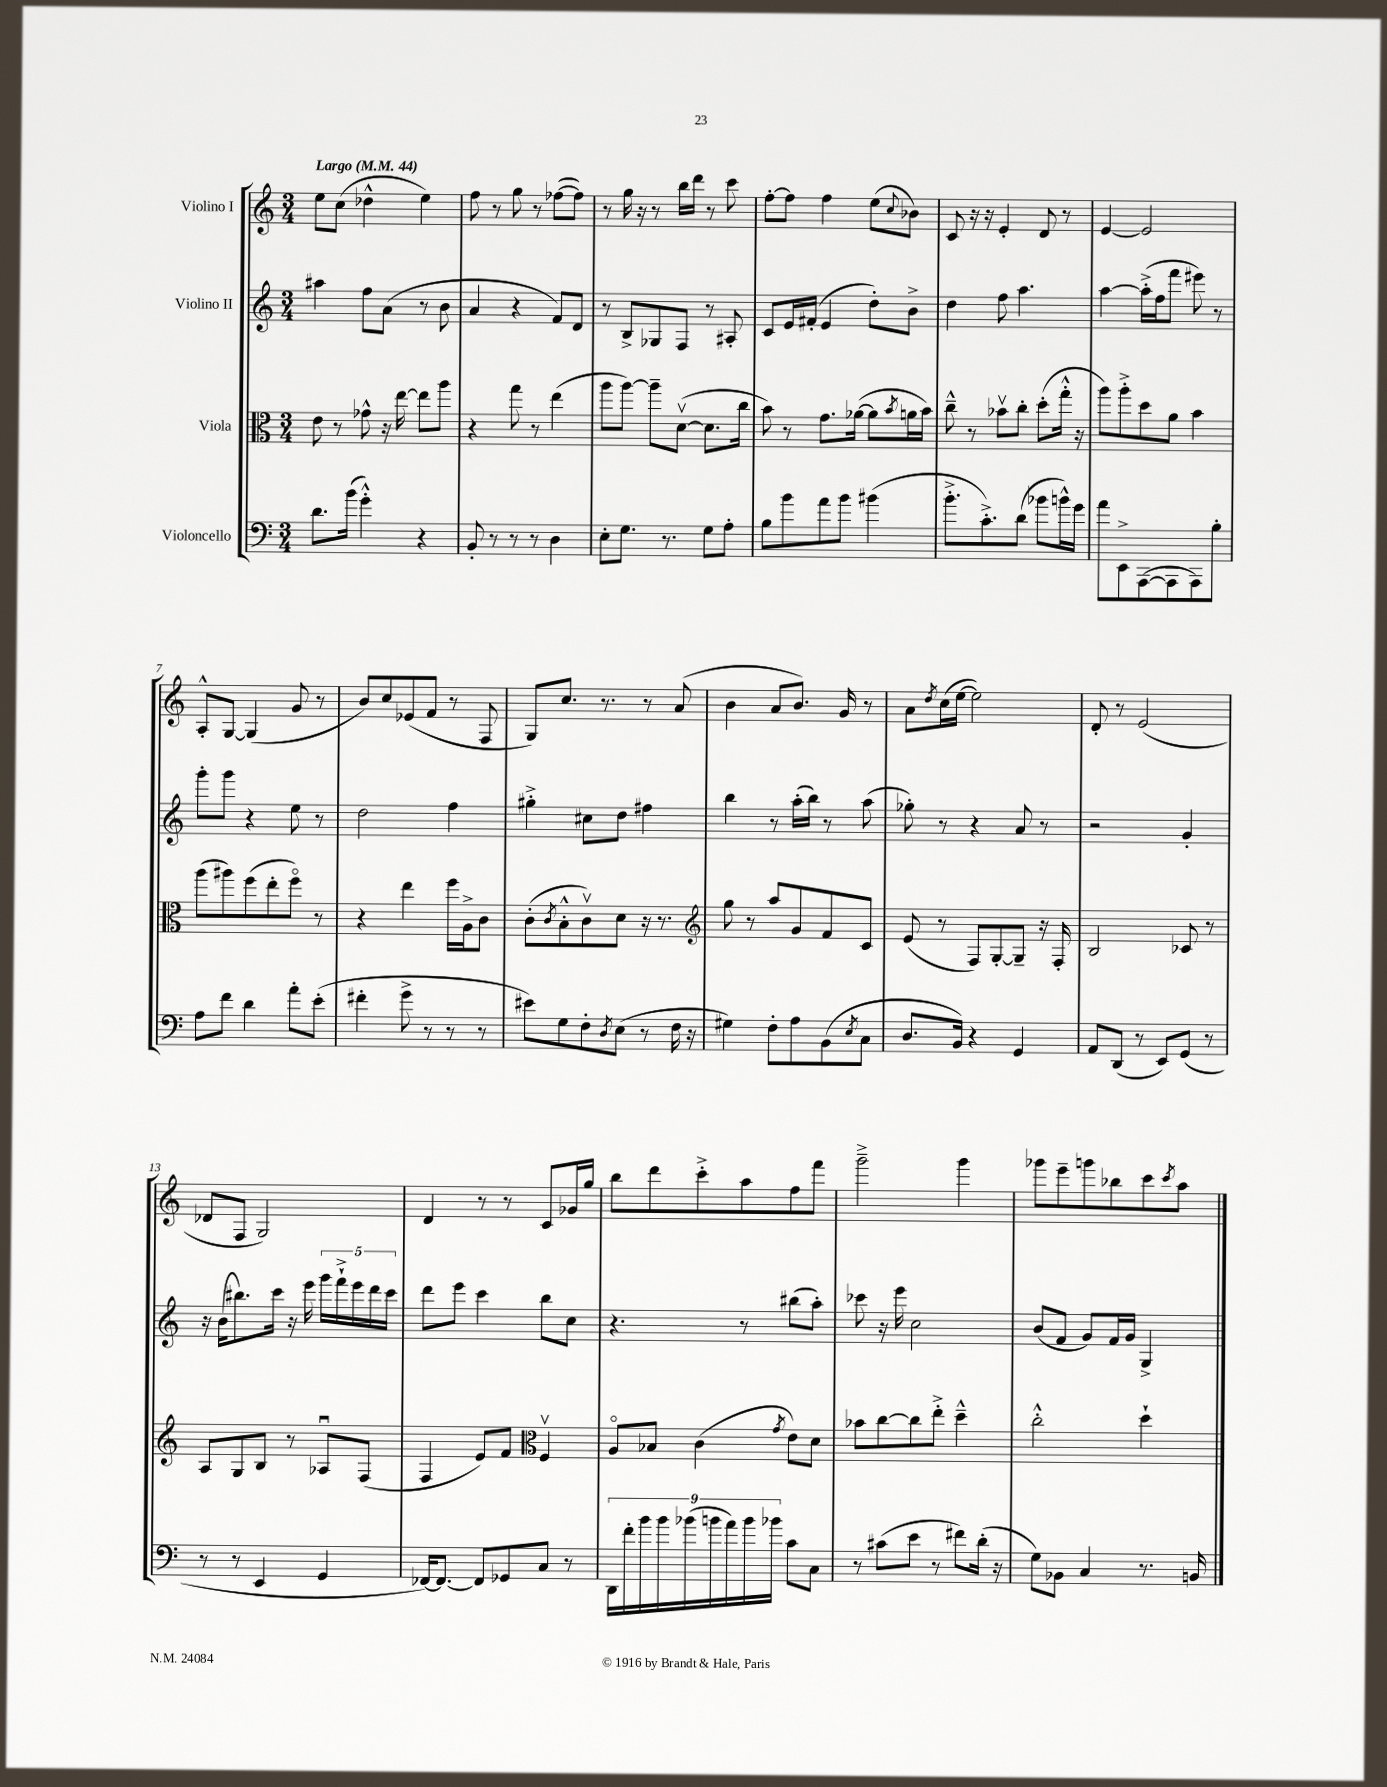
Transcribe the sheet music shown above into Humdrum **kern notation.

**kern	**kern	**kern	**kern
*part4	*part3	*part2	*part1
*staff4	*staff3	*staff2	*staff1
*I"Violoncello	*I"Viola	*I"Violino II	*I"Violino I
*clefF4	*clefC3	*clefG2	*clefG2
*k[]	*k[]	*k[]	*k[]
*M3/4	*M3/4	*M3/4	*M3/4
*MM44	*MM44	*MM44	*MM44
=1	=1	=1	=1
!	!	!	!LO:TX:a:B:t=Largo
8.d\L	8e\	4aa#X\	8ee\L
.	8r	.	(8cc\J
(16b\Jk	.	.	.
4g'^^\)	8g-X^^\	8ff\L	4dd-X^^\
.	16r	(8a\J	.
.	[16ee\	.	.
4r	8ee\L]	8r	4ee\)
.	8aa\J	8b\	.
=2	=2	=2	=2
8BB'/	4r	4a/	8ff\
8r	.	.	8r
8r	8gg\	4r	8gg\
8r	8r	.	8r
4D\	(4ee\	8f/L)	([8ff-X\L
.	.	8d/J	8ff-\J])
=3	=3	=3	=3
8E'\L	8aa\L	8r	8r
8.G\J	[8aa\J)	8B^/L	16gg\
.	.	.	16r
.	8aa~\L]	8G-X/	8r
8.r	.	.	.
.	([8dv\J	8F/J	16bb\LL
.	.	.	16ddd\JJ
8G\L	8.d\L]	8r	8r
8A'\J	.	8A#X'/	8ccc\
.	16cc\Jk	.	.
=4	=4	=4	=4
8B\L	8b\)	8c/L	[8ff'\L
8b\	8r	16e/L	8ff\J]
.	.	(16f#X'/JJ	.
8a\	8.g\L	4e/	4ff\
8b\J	.	.	.
.	([16a-X\Jk	.	.
(4b#X\	8a-\L]	8dd'\L)	(8ee\L
.	8qb/	.	8qqcc/
.	16an\L	8b^\J	8b-X\J)
.	16b\JJ)	.	.
=5	=5	=5	=5
8.b'^\L	8cc~^^\	4dd\	8c/
.	8r	.	16r
8.c'^\)	.	.	16r
.	8b-Xv\L	8ff\	4e'/
(8d\J	8cc'\J	4.aa\	.
8b-X\L	(8dd'\L	.	8d/
16bn^^\L)	16gg'^^\Jk	.	8r
16g\JJ	16r	.	.
=6	=6	=6	=6
8a\L	8aa\L)	[4aa\	[4e/
8EE^\	8aa'^\	.	.
([8AAA\	8dd\	(16aa'^\LL]	2e/]
.	.	16ff\J	.
8AAA\]	8a\J	8fff\J	.
8AAA\)	4b\	8eee#X\)	.
8B'\J	.	8r	.
!!LO:LB:g=z
=7	=7	=7	=7
8A\L	(8aa\L	8ggg'\L	8A'^^/L
8f\J	8aa#X\)	8ggg\J	[8G/J
4d\	(8ff\	4r	(4G/]
.	8ee'\	.	.
8a'\L	8ff\J)	8ee\	8g/
(8e'\J	8r	8r	8r
=8	=8	=8	=8
4f#X'\	4r	2dd\	8b/L)
.	.	.	8cc/
8g^\	4ee\	.	(8e-X/
8r	.	.	8f/J
8r	16ff\LL	4ff\	8r
.	16A^\J	.	.
8r	8c\J	.	8F/
=9	=9	=9	=9
8e#X\L)	(8c'\L	4gg#X'^\	8G/L)
.	8qc/	.	.
8G\	8B'^^\	.	8.cc/J
8F'\	8cv\)	8cc#X\L	.
.	.	.	8.r
8qD/	.	.	.
(8E\J	8d\J	8dd\J	.
8r	16r	4ff#X\	8r
.	8.r	.	.
16F\	.	.	(8a/
16r	.	.	.
=10	=10	=10	=10
*	*clefG2	*	*
4G#X\)	8gg\	4bb\	4b\
.	8r	.	.
8F'\L	8aa/L	8r	8a/L
8A\	8g/	(16aa'\LL	8.b/J)
.	.	16bb\JJ)	.
(8BB\	8f/	8r	.
.	.	.	16g/
8qE/	.	.	.
8C\J	8c/J	(8aa\	8r
=11	=11	=11	=11
8.D/L	(8e/	8gg-X'\)	8a\L
.	.	.	8qdd/
.	8r	8r	(16cc\L
16BB/Jk)	.	.	[16ee\JJ
4r	8F/L)	4r	2ee\])
.	[8G'/	.	.
4GG/	8G~/J]	8a/	.
.	16r	8r	.
.	16F'/	.	.
=12	=12	=12	=12
8AA/L	2B/	2r	8d'/
(8DD/J	.	.	8r
8r	.	.	(2e/
8EE/L)	.	.	.
(8GG/J	8c-X/	4g'/	.
8r	8r	.	.
!!LO:LB:g=z
=13	=13	=13	=13
8r	8A/L	16r	8d-X/L
.	.	(16b\KL	.
8r	8G/	8.bb#X\)	8F/J
4EE/	8B/J	.	2G/)
.	.	16ccc\Jk	.
.	8r	16r	.
.	.	16eee\	.
4GG/	8A-Xu/L	20ggg\LL	.
.	.	20fff`^\	.
.	.	20eee\	.
.	(8F/J	.	.
.	.	20ddd\	.
.	.	20ccc\JJ	.
=14	=14	=14	=14
[16FF-X/KL)	4F/	8ddd\L	4d/
8.FF-/J_	.	.	.
.	.	8eee\J	.
8FF-/L]	8e/L)	4ccc\	8r
8GG-X/	8f/J	.	8r
*	*clefC3	*	*
8C/J	4Fv/	8bb\L	8c/L
8r	.	8cc\J	16g-X/L
.	.	.	16gg/JJ
=15	=15	=15	=15
18DD\LL	8A/L	4.r	8bb\L
18f'\	.	.	.
18b\	.	.	.
.	8B-X/J	.	8ddd\
18b\	.	.	.
(18b-X\	.	.	.
.	(4c\	.	8ccc'^\
18bn\	.	.	.
18a\)	.	.	.
.	.	8r	8aa\
18b\	.	.	.
18b-X\JJ	.	.	.
.	8qg/	.	.
8c\L	8e\L)	(8bb#X\L	8ff\
8C\J	8d\J	8aa'\J)	8fff\J
=16	=16	=16	=16
8r	8b-X\L	8ccc-X\	2ggg~^\
(8c#X\L	[8cc\	16r	.
.	.	16eee\	.
8e\J	8cc\]	2cc\	.
8r	8ee'^\J	.	.
8f#X\L)	4dd~^^\	.	4ggg\
(16d'\Jk	.	.	.
16r	.	.	.
=17	=17	=17	=17
8G\L)	2cc'^^\	(8b/L	8ggg-X\L
8BB-X\J	.	8f/J	8eee~\
4C/	.	8g/L)	8gggn\
.	.	16f/L	8bb-X\
.	.	16g/JJ	.
8.r	4dd`\	4G^/	8ccc\
.	.	.	8qccc/
.	.	.	8aa\J
16BBn/	.	.	.
==	==	==	==
*-	*-	*-	*-
